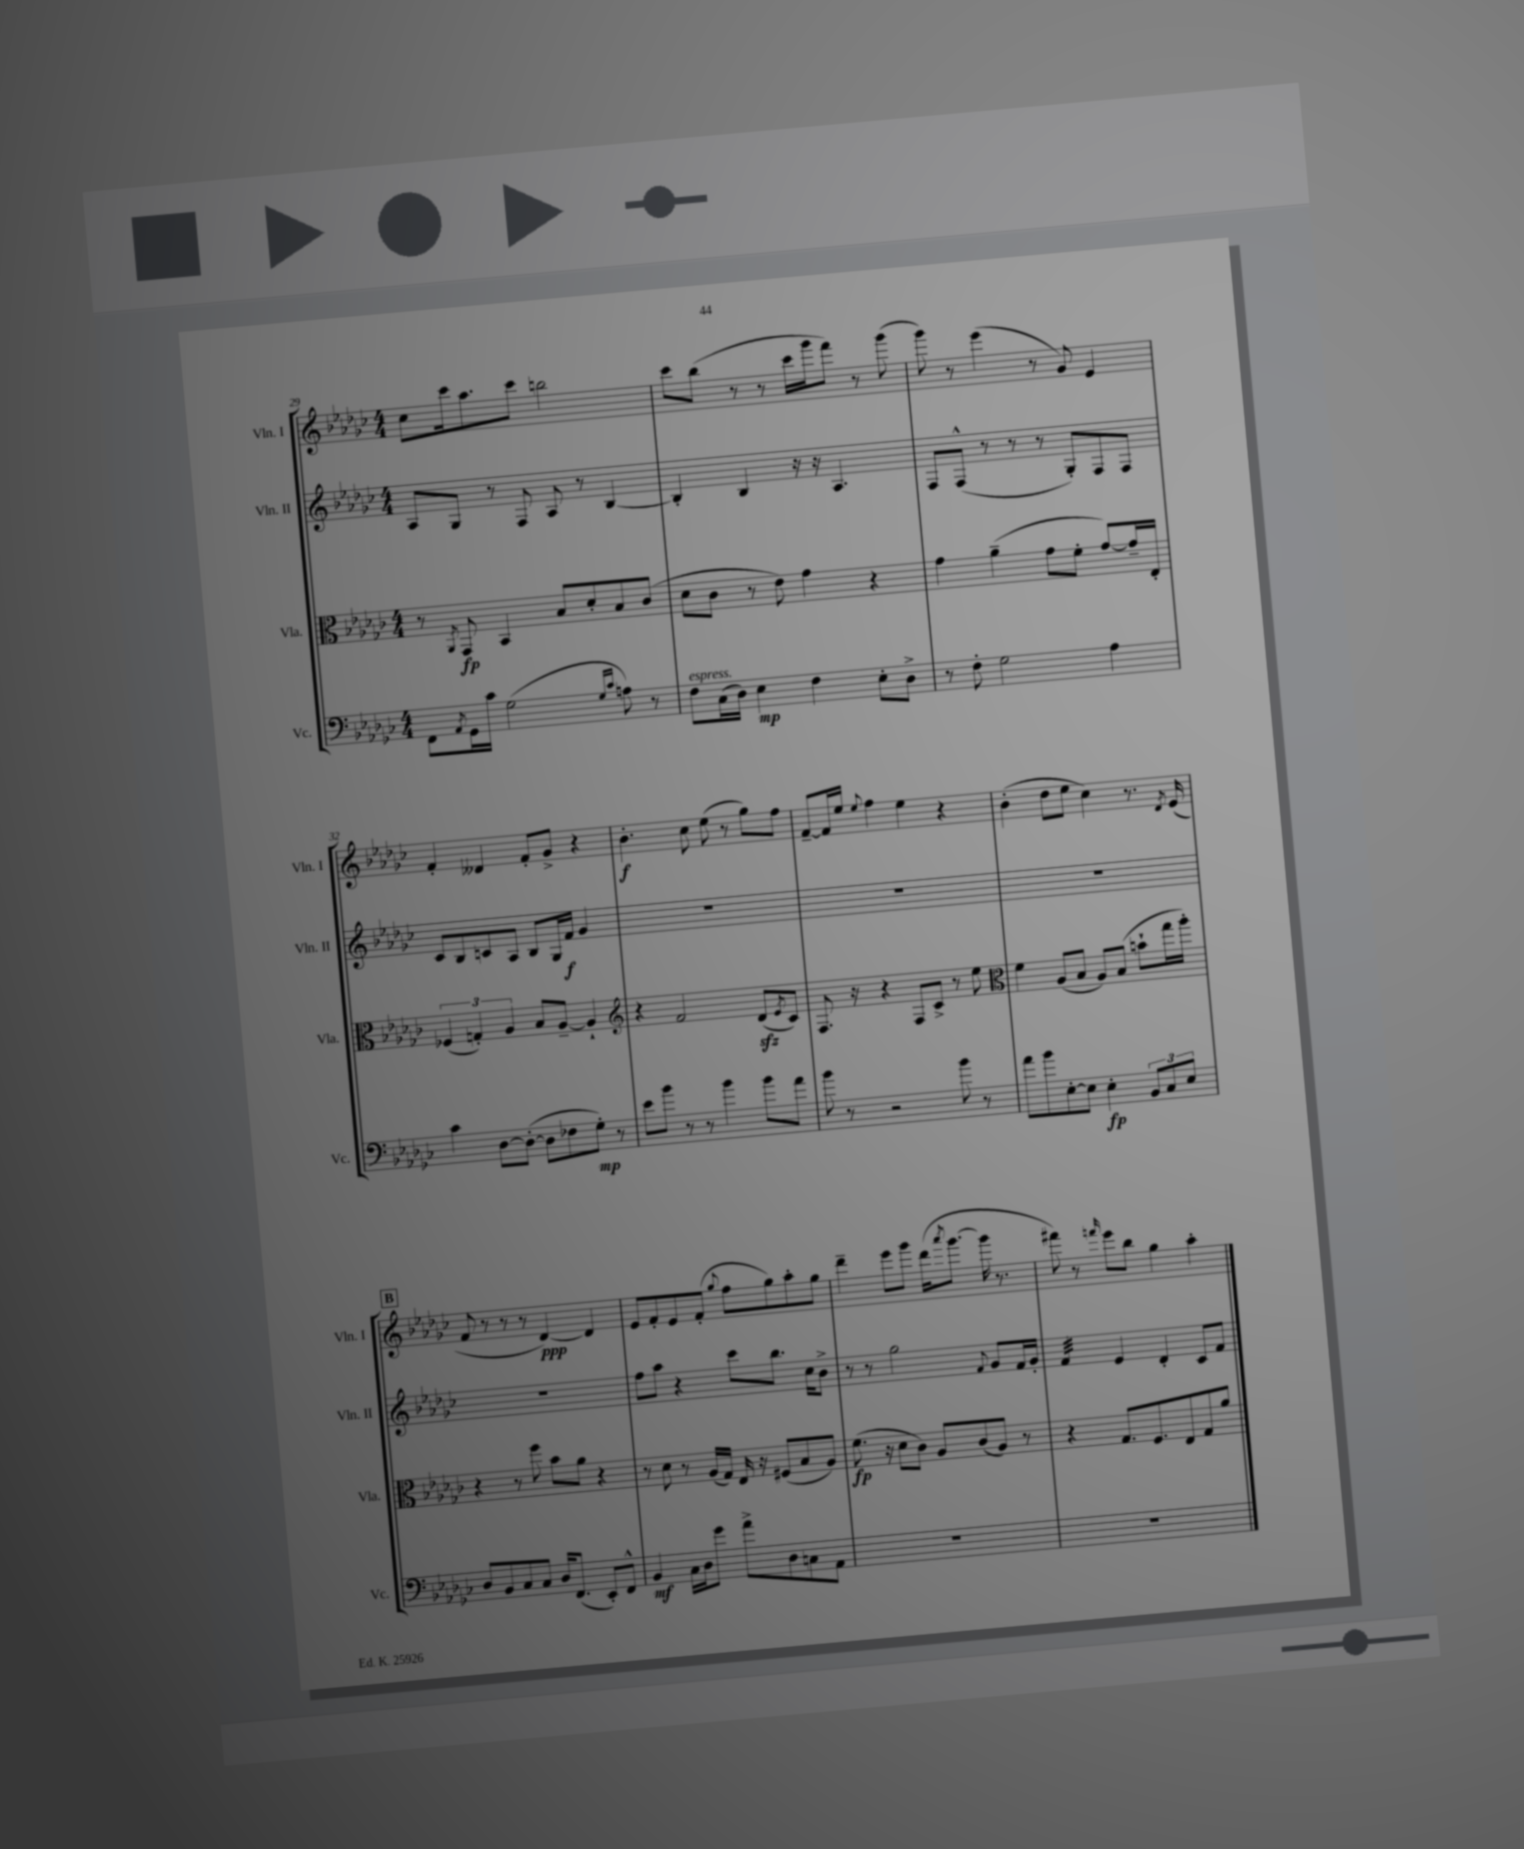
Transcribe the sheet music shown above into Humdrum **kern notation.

**kern	**dynam	**kern	**dynam	**kern	**dynam	**kern	**dynam
*part4	*part4	*part3	*part3	*part2	*part2	*part1	*part1
*staff4	*staff4	*staff3	*staff3	*staff2	*staff2	*staff1	*staff1
*I"Vc.	*	*I"Vla.	*	*I"Vln. II	*	*I"Vln. I	*
*I'Vc.	*	*I'Vla.	*	*I'Vln. II	*	*I'Vln. I	*
*clefF4	*	*clefC3	*	*clefG2	*	*clefG2	*
*k[b-e-a-d-g-c-]	*	*k[b-e-a-d-g-c-]	*	*k[b-e-a-d-g-c-]	*	*k[b-e-a-d-g-c-]	*
*M4/4	*	*M4/4	*	*M4/4	*	*M4/4	*
=29	=29	=29	=29	=29	=29	=29	=29
8FF\L	.	8r	.	8A-/L	.	8cc-\L	.
8qAA-/	.	8qAA-/	.	.	.	.	.
16GG-\L	.	8GG-/	fp	8G-/J	.	16ccc-\k	.
16c-\JJ	.	.	.	.	.	8.aa-\	.
(2G-\	.	4BB-/	.	8r	.	.	.
.	.	.	.	8F/	.	8ccc-\J	.
.	.	8B-/L	.	8A-/	.	2bbn\	.
.	.	8d-'/	.	8r	.	.	.
16qqG-/LL	.	.	.	.	.	.	.
16qqc-/JJ	.	.	.	.	.	.	.
8An\)	.	8B-/	.	[4B-/	.	.	.
8r	.	(8c-/J	.	.	.	.	.
=30	=30	=30	=30	=30	=30	=30	=30
!LO:TX:a:i:t=espress.	!	!	!	!	!	!	!
8F\L	.	8d-\L	.	4B-'/]	.	8ccc-\L	.
(16C-\L	.	8c-\J	.	.	.	(8bb-\J	.
16D-\JJ)	.	.	.	.	.	.	.
4E-\	mp	8r	.	4B-/	.	8r	.
.	.	8e-\)	.	.	.	8r	.
4F\	.	4g-\	.	16r	.	16ccc-\LL	.
.	.	.	.	16r	.	16ggg-\J	.
.	.	.	.	4.A-/	.	8fff\J)	.
8E-'\L	.	4r	.	.	.	8r	.
8D-^\J	.	.	.	.	.	(8ggg-\	.
=31	=31	=31	=31	=31	=31	=31	=31
8r	.	4g-\	.	8F/L	.	8ggg-\)	.
8F'\	.	.	.	(8F^^/J	.	8r	.
2G-\	.	(4a-~\	.	8r	.	(4eee-\	.
.	.	.	.	8r	.	.	.
.	.	8g-\L	.	8r	.	8r	.
.	.	8f'\J	.	8G-'/L)	.	8g-/)	.
4A-\	.	[8g-/L)	.	8F/	.	4e-/	.
.	.	16g-~/L]	.	8F/J	.	.	.
.	.	16E-'/JJ	.	.	.	.	.
!!LO:LB:g=z
=32	=32	=32	=32	=32	=32	=32	=32
4c-\	.	(6F-X/	.	8c-/L	.	4f'/	.
.	.	.	.	8B-/	.	.	.
.	.	6Gn'/)	.	.	.	.	.
[8D-\L	.	.	.	8cn/	.	4d--X/	.
.	.	6A-/	.	.	.	.	.
(8D-'\J_	.	.	.	8A-/J	.	.	.
8D-\L]	.	8B-/L	.	8B-/L	.	8f'/L	.
8F-X\	.	[8A-~/J	.	16G-/L	.	8g-^/J	.
.	.	.	.	16f/JJ	f	.	.
8G-'\J)	mp	4A-`/]	.	4g-/	.	4r	.
8r	.	.	.	.	.	.	.
=33	=33	=33	=33	=33	=33	=33	=33
*	*	*clefG2	*	*	*	*	*
8e-\L	.	4r	.	1r	.	4.b-'\	f
8b-\J	.	.	.	.	.	.	.
8r	.	2f/	.	.	.	.	.
8r	.	.	.	.	.	8cc-\	.
4b-\	.	.	.	.	.	(8ee-\	.
.	.	.	.	.	.	8r	.
8b-\L	.	(8d-zz/L	.	.	.	8gg-\L)	.
.	.	8qe-/	.	.	.	.	.
8a-\J	.	8c-/J)	.	.	.	8ff\J	.
=34	=34	=34	=34	=34	=34	=34	=34
8b-\	.	8.F/	.	1r	.	[8f~/L	.
8r	.	.	.	.	.	16f/L]	.
.	.	16r	.	.	.	16ee-/JJ	.
.	.	.	.	.	.	8qqee-/	.
2r	.	4r	.	.	.	4ff\	.
.	.	8F/L	.	.	.	4ee-\	.
.	.	8c-^/J	.	.	.	.	.
8b-\	.	8r	.	.	.	4r	.
8r	.	8ee-\	.	.	.	.	.
=35	=35	=35	=35	=35	=35	=35	=35
*	*	*clefC3	*	*	*	*	*
8a-\L	.	4f\	.	1r	.	(4b-'\	.
8b-\	.	.	.	.	.	.	.
[8E-'\	.	(8A-/L	.	.	.	8dd-\L	.
8E-\J]	.	8B-/J	.	.	.	8ee-\J	.
4E-'\	fp	8A-/L)	.	.	.	4cc-\)	.
.	.	(8B-/J	.	.	.	.	.
12BB-/L	.	8bn`\L	.	.	.	8.r	.
12C-/	.	.	.	.	.	.	.
.	.	16gg-\L	.	.	.	.	.
12E-/J	.	.	.	.	.	.	.
.	.	.	.	.	.	8qd-/	.
.	.	16aa-'\JJ)	.	.	.	(16e-/	.
!!LO:LB:g=z
!!LO:REH:place=s1:t=B
=36	=36	=36	=36	=36	=36	=36	=36
8D-/L	.	4r	.	1r	.	8f/	.
8BB-/	.	.	.	.	.	8r	.
8C-/	.	8r	.	.	.	8r	.
8C-/J	.	8ff\	.	.	.	8r	.
16D-/KL	.	8b-\L	.	.	.	[4d-/)	ppp
(8.FF/J	.	.	.	.	.	.	.
.	.	8a-\J	.	.	.	.	.
8EE-'/L)	.	4r	.	.	.	4d-/]	.
8FF^^/J	.	.	.	.	.	.	.
=37	=37	=37	=37	=37	=37	=37	=37
4BB-/	mf	8r	.	8ff\L	.	8e-/L	.
.	.	8d-\	.	8aa-\J	.	8f'/	.
16C-\LL	.	8r	.	4r	.	8e-/	.
16D-\J	.	.	.	.	.	.	.
8g-\J	.	(16A-/LL	.	.	.	(8f'/J	.
.	.	16G-/JJ)	.	.	.	.	.
.	.	.	.	.	.	8qqgg-/	.
8a-^\L	.	16E-/	.	8ccc-\L	.	8ff\L	.
.	.	16r	.	.	.	.	.
8D-\	.	(8F#X/L	.	8.bb-\J	.	8gg-\)	.
8Cn\	.	8B-/	.	.	.	8aa-'\	.
.	.	.	.	16cc-\KL	.	.	.
8AA-\J	.	8A-/J)	.	8b-^\J	.	8gg-\J	.
=38	=38	=38	=38	=38	=38	=38	=38
1r	.	(8.f\	fp	8r	.	4ddd-~\	.
.	.	.	.	8r	.	.	.
.	.	16r	.	.	.	.	.
.	.	8d-\L	.	2gg-\	.	8eee-\L	.
.	.	8c-\J)	.	.	.	8ggg-\J	.
.	.	8A-/L	.	.	.	(16ddd-\KL	.
.	.	.	.	.	.	8qaaa-/	.
.	.	.	.	.	.	[8.ggg-\J	.
.	.	(8c-/	.	.	.	.	.
.	.	.	.	8qqf/	.	.	.
.	.	8A-/J)	.	8g-/L	.	16ggg-\]	.
.	.	.	.	.	.	8.r	.
.	.	8r	.	16f/L	.	.	.
.	.	.	.	16g-'/JJ	.	.	.
=39	=39	=39	=39	=39	=39	=39	=39
*	*	*	*	*tremolo	*	*	*
1r	.	4r	.	32f/LLL	.	8fff#X\)	.
.	.	.	.	32f/	.	.	.
.	.	.	.	32f/	.	.	.
.	.	.	.	32f/	.	.	.
.	.	.	.	32f/	.	8r	.
.	.	.	.	32f/	.	.	.
.	.	.	.	32f/	.	.	.
.	.	.	.	32f/JJJ	.	.	.
*	*	*	*	*Xtremolo	*	*	*
.	.	.	.	.	.	16qqfffn/	.
.	.	8.G-/L	.	4e-/	.	8eee-\L	.
.	.	.	.	.	.	8bb-\J	.
.	.	8.F/	.	.	.	.	.
.	.	.	.	4d-'/	.	4gg-\	.
.	.	8E-/	.	.	.	.	.
.	.	8G-/	.	8c-/L	.	4aa-'\	.
.	.	8a-/J	.	8f/J	.	.	.
==	==	==	==	==	==	==	==
*-	*-	*-	*-	*-	*-	*-	*-
